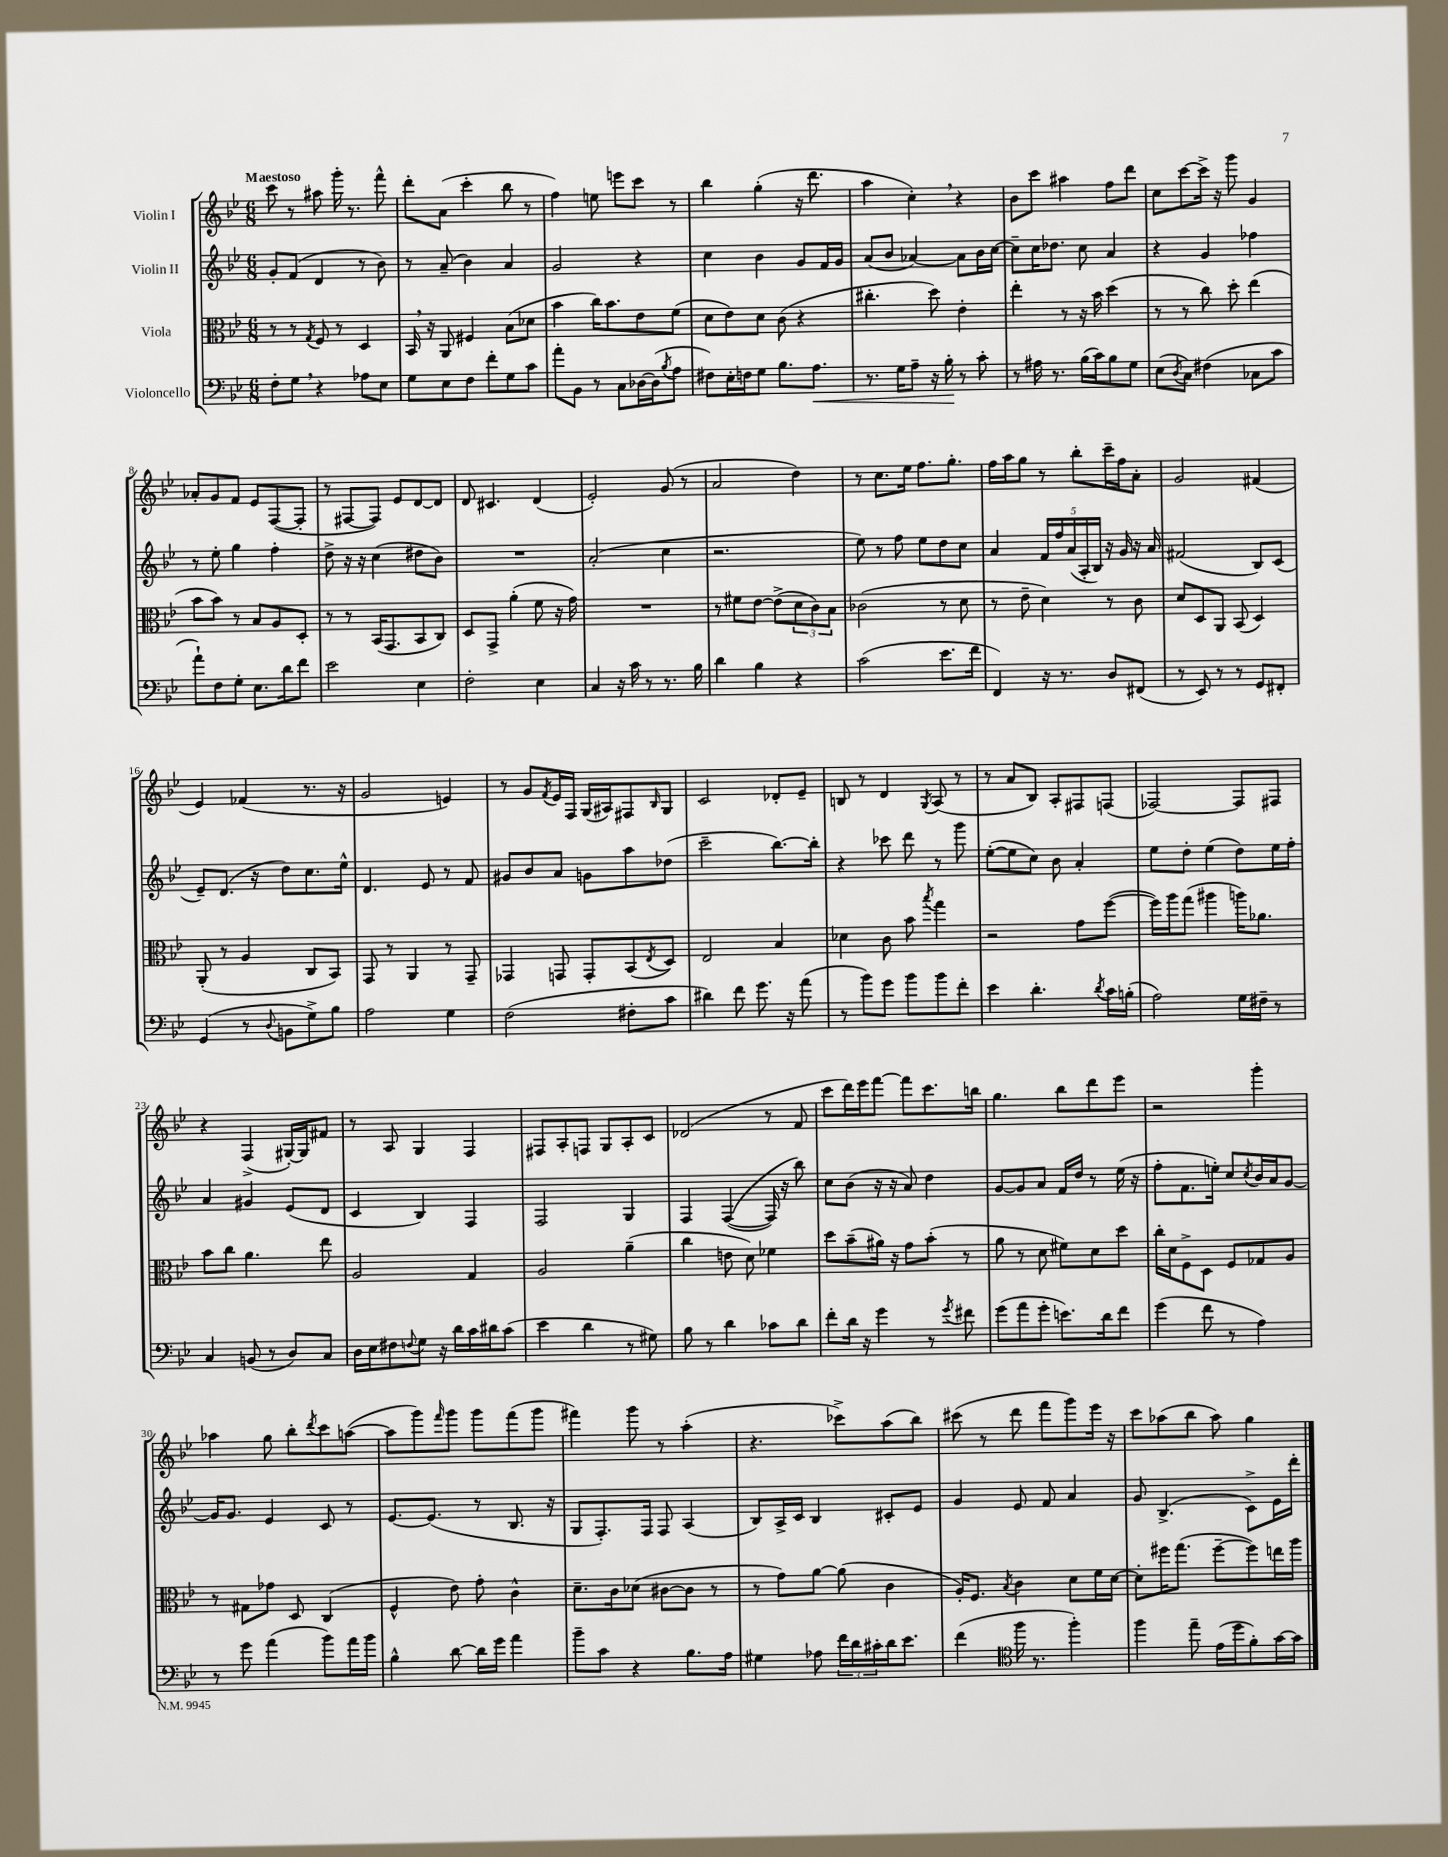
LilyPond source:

<<
\new StaffGroup <<
\new Staff = "s0" \with { instrumentName = "Violin I" } {
    \clef treble \key bes \major \numericTimeSignature \time 6/8 \tempo "Maestoso"
    c'''8 r8 ais''8 g'''16-. r8. f'''8-^ |
    d'''8-. a'8( c'''4-. bes''8 r8 |
    f''4) e''8 e'''8 c'''8 r8 |
    bes''4 g''4-.( r16 d'''8. |
    a''4 c''4-.) \breathe r4 |
    bes'8 c'''8 ais''4 f''8 d'''8 |
    c''8 c'''8~ c'''16-> r16 g'''8 g'4 |
    aes'8-. g'8 f'8 ees'8 f8~( f8-. |
    r8 fis8~ fis8) ees'8 d'8~ d'8 |
    d'8 cis'4. d'4( |
    ees'2-.) g'8( r8 |
    a'2 d''4) |
    r8 c''8. ees''16 f''8. g''8.-. |
    f''16 a''16 g''8 r8 bes''8-. c'''16-- f''16 a'8-. |
    g'2 fis'4( |
    ees'4) fes'4( r8. r16 |
    g'2 e'4) |
    r8 g'8 \acciaccatura { f'8 } ees'16 f16 g16( ais16) fis8 \grace { bes16 } g8 |
    c'2 des'8-. ees'8-- |
    b8 r8 d'4 \acciaccatura { g8 } a8( r8 |
    r8 a'8 bes8) a8-. fis8 f8( |
    fes2~) fes8 fis8 |
    r4 f4->( gis16~-.) gis16 fis'8 |
    r8 a8 g4 f4 |
    fis8 a8-. f8 g8 a8-. c'8 |
    des'2( r8 f'8 |
    c'''8 d'''16) ees'''16 f'''8~ f'''8 c'''8. b''16 |
    g''4. bes''8 d'''8 ees'''8 |
    r2 g'''4-. |
    aes''4 g''8 bes''8-. \acciaccatura { d'''8 } c'''8 a''8~( |
    a''8 g'''8) \grace { f'''16 } g'''8 g'''8 f'''8( g'''8 |
    fis'''4) g'''8 r8 a''4-.( |
    r4. ces'''8->) a''8( bes''8) |
    cis'''8( r8 d'''8 f'''8 g'''8) ees'''16 r16 |
    c'''8 aes''8( bes''8 aes''8) g''4 \bar "|." |
}
\new Staff = "s1" \with { instrumentName = "Violin II" } {
    \clef treble \key bes \major \numericTimeSignature \time 6/8
    g'8-. f'8( d'4 r8 bes'8) |
    r8 a'8--( bes'4) a'4 |
    g'2 r4 |
    c''4 bes'4 g'8 f'16 g'16 |
    a'8( bes'8 aes'4~) aes'8 bes'16 c''16~ |
    c''8-- c''16 des''8. c''8 a'4 |
    r4 g'4 fes''4 |
    r8 ees''8-. g''4 f''4-. |
    d''8-> r16 r16 c''4( dis''8 bes'8) |
    R2. |
    a'2-.( c''4 |
    r2. |
    ees''8) r8 f''8 ees''8 d''8 c''8 |
    a'4 \tuplet 5/4 { f'16 f''16 a'16( a16-. bes16) } r16 g'16 r16 a'16 |
    fis'2( bes8) c'8( |
    ees'8--) d'8.( r16 d''8) c''8. ees''16-^ |
    d'4. ees'8 r8 f'8 |
    gis'8 bes'8 a'8 g'8 a''8 des''8( |
    c'''2-- bes''8.~) bes''16-. |
    r4 ces'''8 d'''8 r8 g'''8 |
    ees''8~-.( ees''8 c''8) bes'8 a'4-. |
    ees''8 d''8-. ees''4( d''8) ees''16 f''16-. |
    a'4 gis'4 ees'8( d'8 |
    c'4 bes4) f4 |
    f2 g4 |
    f4 f4~(\( f16) r16 bes''8\) |
    c''8 bes'8( r16 r16 a'8) d''4 |
    g'8~ g'8 a'8 f'16 d''16 r8 ees''16( r16 |
    f''8-. f'8. e''16-.) c''8 \acciaccatura { c''8 } bes'16 a'16 g'8~ |
    g'16 g'8. ees'4 c'8 r8 |
    ees'8.~ ees'8.( r8 bes8. r16 |
    g8 f8.-.) f16 f8 a4( |
    bes8) a16-> c'16 bes4 cis'8-. ees'8 |
    g'4 ees'8 f'8 a'4 |
    g'8 bes4.->( c'8->) ees'16 d'''16-. \bar "|." |
}
\new Staff = "s2" \with { instrumentName = "Viola" } {
    \clef alto \key bes \major \numericTimeSignature \time 6/8
    r8 r8 \acciaccatura { g8 } f8 r8 d4 |
    bes,16 \breathe r16 a,8 fis4 bes8( des'8 |
    bes'4 c''16) bes'8. ees'8 f'8( |
    d'8 ees'8) d'8 c'8( r4 |
    cis''4.-. d''8) ees'4-. |
    ees''4-. r8 r16 bes'16 d''4( |
    r8 r8 c''8) d''8-. ees''4( |
    bes'8 bes'8) r8 bes8 a8 d8-. |
    r8 r8 bes,16( g,8. bes,8 c8) |
    d8 g,8-> a'4-.( f'8 r16 g'16) |
    R2. |
    r8 fis'8 ees'8~ ees'8->( \tuplet 3/2 { d'8 c'8) bes8 } |
    ces'2( r8 d'8 |
    r8 ees'8-- d'4) r8 c'8 |
    d'8 d8 a,8 bes,8( d4) |
    a,8-.( r8 a4 c8 bes,8) |
    g,8 r8 a,4 r8 g,8-- |
    ges,4 g,8 g,8-. bes,8( \acciaccatura { ees8 } d8) |
    ees2 bes4 |
    des'4 c'8 bes'8 \acciaccatura { bes''8 } g''4 |
    r2 g'8 f''8~( |
    f''16) a''16 g''8( ais''4 a''16) aes'8. |
    bes'8 c''8 a'4. ees''8 |
    a2 g4 |
    a2 a'4--( |
    c''4 e'8 d'8) fes'4 |
    d''8 bes'8--( ais'16) r16 g'8 bes'8-.( r8 |
    a'8 r8 d'8 fis'8) d'8 d''8 |
    c''16-. d'16 f8-> d8 f8 ges8 a8 |
    r8 gis8 ges'8 d8 c4( |
    f4-^ ees'8) g'8-. c'4-^ |
    d'8.-- c'16 des'8( cis'8~ cis'8 r8 |
    r8 g'8) a'8~ a'8( c'4 |
    a16-.) f8. \acciaccatura { bes8 } c'4 d'8 f'16 d'16~ |
    d'8-. fis''16 g''8.( fis''8~-- fis''8) e''16 a''16 \bar "|." |
}
\new Staff = "s3" \with { instrumentName = "Violoncello" } {
    \clef bass \key bes \major \numericTimeSignature \time 6/8
    f8-. g8 \breathe r4 aes8 ees8 |
    g8 ees8 f8 f'8-. g8 c'8 |
    a'8-. bes,8 r8 c8 des16~ des16( \acciaccatura { bes8 } a8 |
    fis8) ees16-. f16 g8 bes8. a8.\< |
    r8. g16 a8-- r16 bes16-.\! r8 c'8-. |
    r8 ais16 r8. bes16( c'16) bes8 g8 |
    ees8( \acciaccatura { d8 } c8) fis4( ces8 c'8 |
    a'8-!) f8 g8-. ees8. d'16 f'8 |
    ees'2 ees4 |
    f2-. ees4 |
    c4 r16 c'16 r8 r8. bes16 |
    d'4 bes4 r4 |
    c'2( ees'8. f'16 |
    f,4) r16 r8. d8 fis,8( |
    r8 ees,8) r8 r8 g,8 fis,8-. |
    g,4( r8 \appoggiatura { d8 } b,8 g8->) bes8 |
    a2 g4 |
    f2( fis8-. c'8 |
    dis'4) f'8 g'8. r16 a'8( |
    r8 bes'8) g'8 bes'8 bes'8 f'8-. |
    ees'4 d'4.-. \acciaccatura { d'8 } c'16 b16-.( |
    a2) g16 fis16-- r8 |
    c4 b,8( r8 d8) c8 |
    d16 ees16 fis8 \appoggiatura { f8 } g8 r16 d'16 c'16 dis'16 c'8( |
    ees'4 d'4 r8 gis8) |
    bes8 r8 d'4 ces'8 d'8 |
    f'8-. d'16 r16 g'4 r8 \acciaccatura { g'8 } fis'8 |
    g'8( a'8 g'8-. e'8.) d'16 f'8 |
    g'4( f'8 r8 a4) |
    r8 g'8 a'4( bes'8) a'16 bes'16 |
    bes4-^ d'8~ d'16 g'16 a'4 |
    bes'8-- c'8 r4 bes8. a16 |
    gis4 aes8 \tuplet 3/2 { f'16 d'16 cis'16-. } d'16 ees'8. |
    f'4( \clef tenor f''16 r8. f''4-.) |
    f''4 ees''8-- ees'16( d''16 f'8-.) g'16~ g'16 \bar "|." |
}
>>
>>
